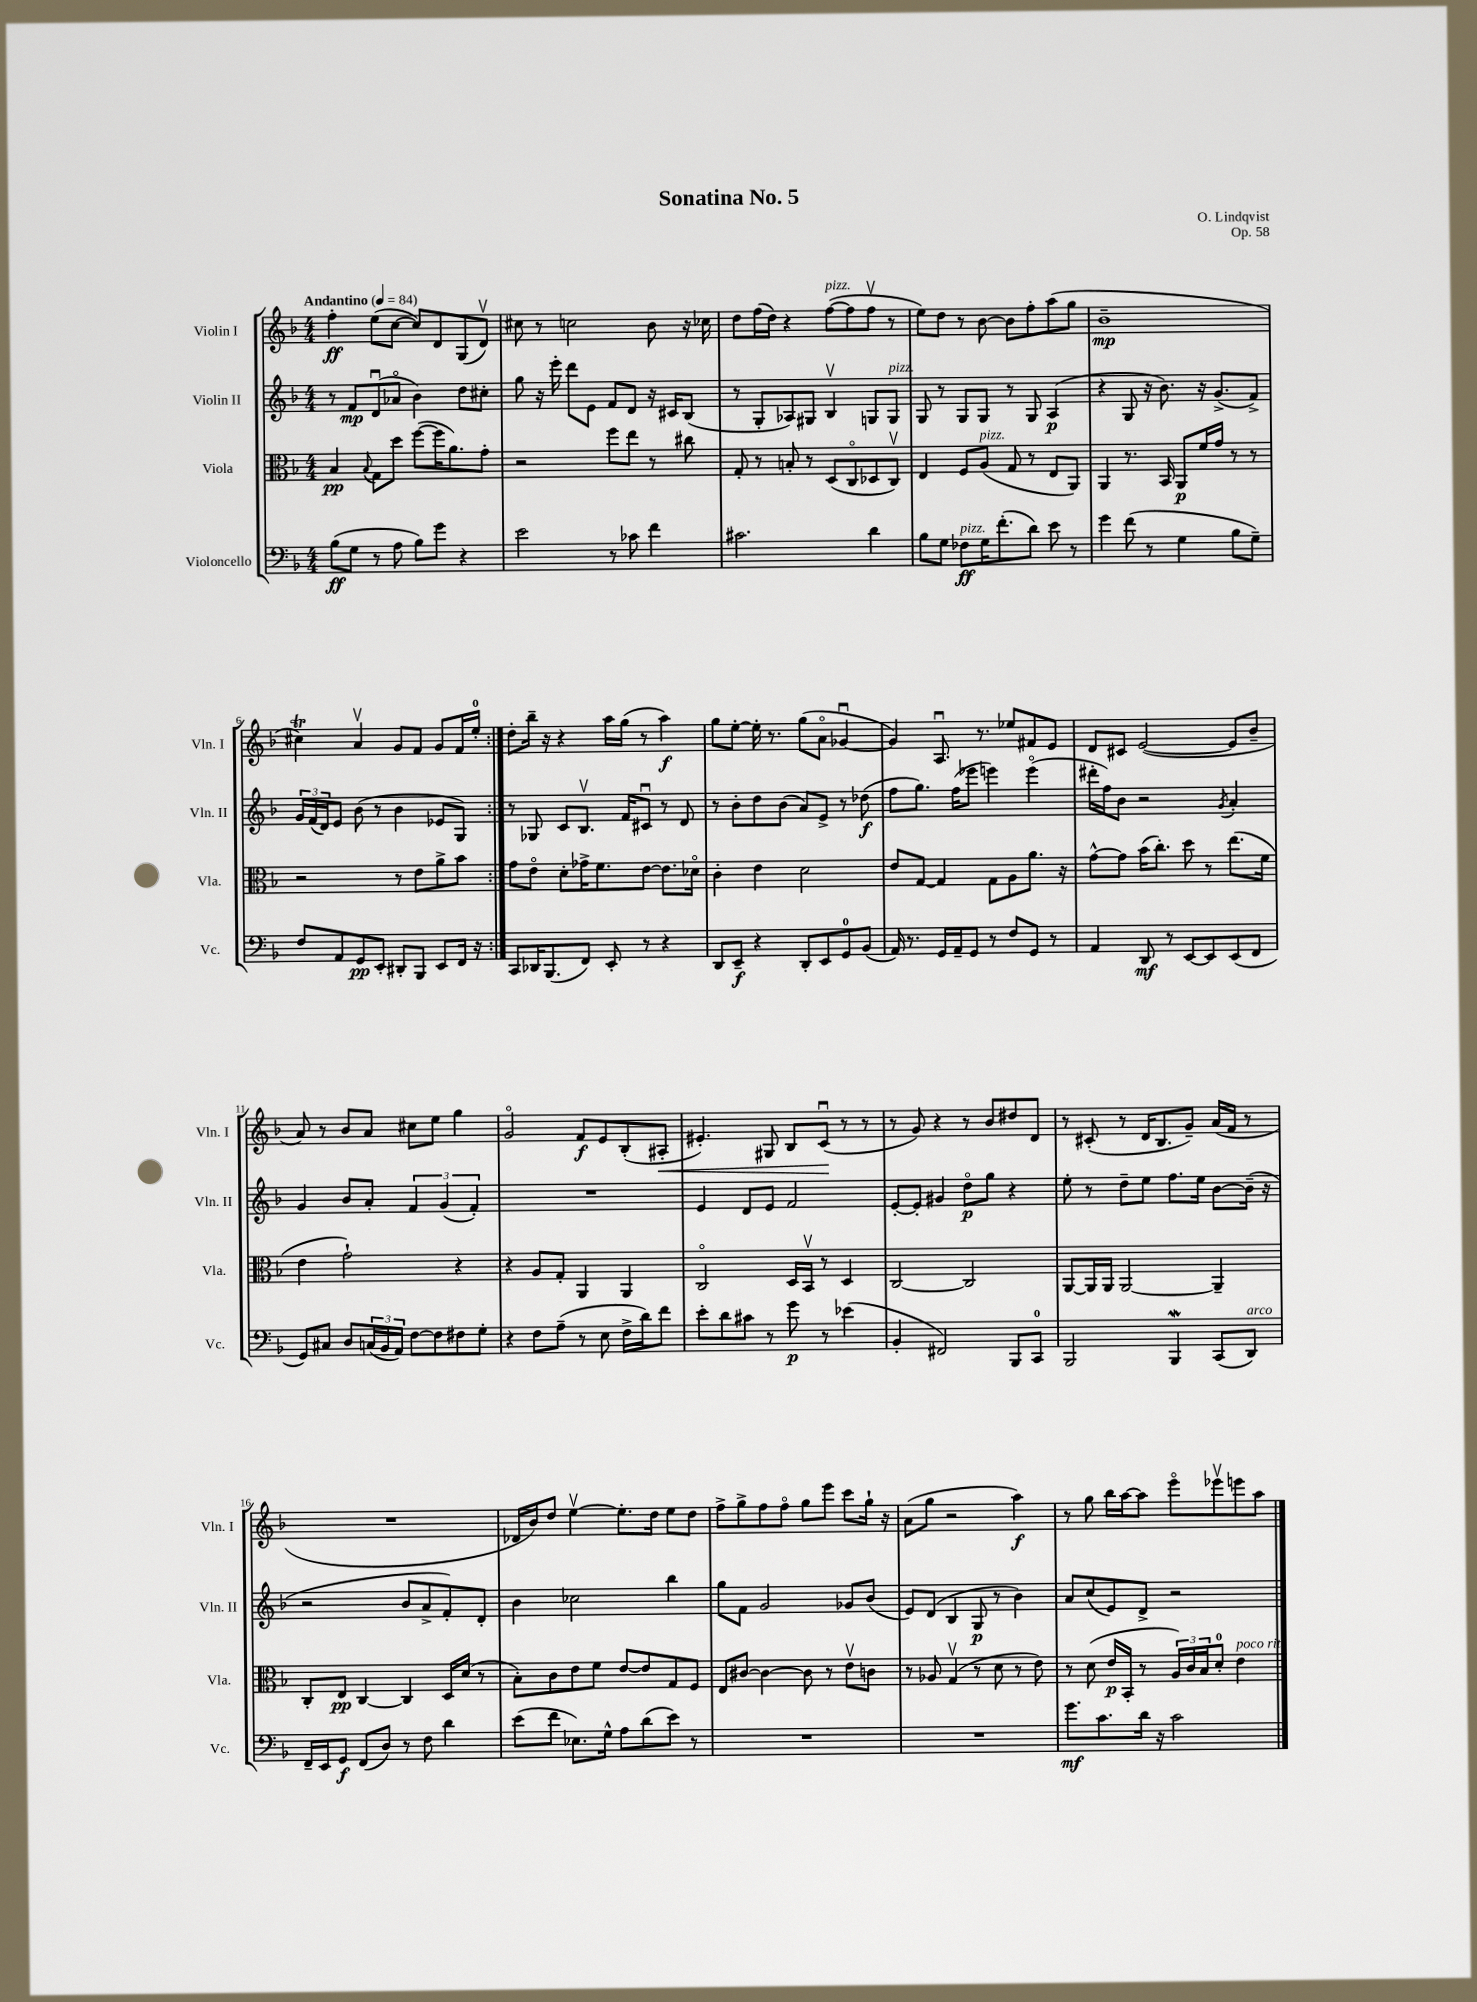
\header { title = "Sonatina No. 5" composer = "O. Lindqvist" opus = "Op. 58" }
<<
\new StaffGroup <<
\new Staff = "s0" \with { instrumentName = "Violin I" shortInstrumentName = "Vln. I" } {
    \clef treble \key f \major \numericTimeSignature \time 4/4 \tempo "Andantino" 4 = 84
    \repeat volta 2 { f''4-.\ff e''8( c''8~ c''8) d'8 g8( d'8\upbow) |
    cis''8 r8 c''2 bes'8 r16 ces''16 |
    d''8 f''16( d''16) r4 f''8~^\markup { \italic "pizz." }( f''8 f''8\upbow r8 |
    e''8) d''8 r8 bes'8~ bes'8 f''8-. a''8( g''8 |
    bes'1--\mp |
    cis''4\trill) a'4\upbow g'8 f'8 g'8 f'16 e''16-0-. | }
    d''8-. bes''16-- r16 r4 a''16 g''16( r8 a''4\f) |
    g''8 e''8~-. e''16-. r8. g''8( a'8\flageolet ges'4~\downbow |
    ges'4) a8.\downbow r8. ees''8 fis'8 e'8 |
    d'8 cis'8 e'2~( e'8 bes'8-- |
    a'8) r8 bes'8 a'8 cis''8 e''8 g''4 |
    g'2\flageolet f'8\f e'8 bes8-.( ais8-.\< |
    eis'4.-.) gis8 bes8 c'8\downbow\!( r8 r8 |
    r8 g'8) r4 r8 bes'8 dis''8 d'8 |
    r8 cis'8-.( r8 d'16 bes8. g'8--) a'16( f'16 r8 |
    R1 |
    des'16 bes'16) d''8 e''4~\upbow e''8.-. d''16 e''8 d''8 |
    f''8-> g''8-> f''8 f''8\flageolet g''8 e'''8 c'''8 g''16-! r16 |
    a'8( g''8 r2 a''4\f) |
    r8 g''8 bes''16 a''16~ a''8 e'''8\flageolet ees'''8\upbow e'''8 a''8 \bar "|." |
}
\new Staff = "s1" \with { instrumentName = "Violin II" shortInstrumentName = "Vln. II" } {
    \clef treble \key f \major \numericTimeSignature \time 4/4
    \repeat volta 2 { r8 f'8\mp d'8\downbow( aes'8\flageolet bes'4) d''8 cis''8-. |
    g''8 r16 e'''16-. d'''8 e'8 f'8 d'8 r16 cis'16 bes8( |
    r8 g8-. aes8) gis8 bes4\upbow g8 g8^\markup { \italic "pizz." } |
    g8 r8 g8 g8 r8 g8 a4\p( |
    r4 g8 r16 bes'8.) r16 g'8.->( f'8->) |
    \tuplet 3/2 { g'16 f'16( d'16) } e'8 bes'8( r8 bes'4 ees'8 g8) | }
    r8 ges8 c'8 bes8.\upbow f'16 cis'8\downbow r8 d'8 |
    r8 bes'8-. d''8 bes'8( a'8) e'8-> r8 des''8\f( |
    f''8 g''8.) f''16( ees'''8 e'''4) e'''4\flageolet( |
    dis'''16-. f''16) bes'8 r2 \acciaccatura { g'8 } a'4-. |
    g'4 bes'8 a'8-. \tuplet 3/2 { f'4 g'4( f'4-.) } |
    R1 |
    e'4 d'8 e'8 f'2 |
    e'8~-. e'8-. gis'4 d''8\flageolet\p g''8 r4 |
    e''8-. r8 d''8-- e''8 f''8. e''16 bes'8~ bes'16--( r16 |
    r2 bes'8 a'8-> f'8-.) d'8-. |
    bes'4 ces''2 bes''4 |
    g''8 f'8 g'2 ges'8 bes'8( |
    e'8) d'8( bes4 g8\p r8 bes'4) |
    a'8 c''8( e'8) d'8-> r2 \bar "|." |
}
\new Staff = "s2" \with { instrumentName = "Viola" shortInstrumentName = "Vla." } {
    \clef alto \key f \major \numericTimeSignature \time 4/4
    \repeat volta 2 { bes4\pp \appoggiatura { bes8 } g8 d''8 f''8~( f''16 a'8.) g'8-. |
    r2 f''8 e''8 r8 cis''8 |
    g8-. r8 b8-. r8 d8( c8\flageolet des8 c8\upbow) |
    e4 f8 a8^\markup { \italic "pizz." }( g8 r8 e8 a,8) |
    a,4 r8. bes,16 a,8\p f'16 g'16 r8 r8 |
    r2 r8 e'8 a'8-> bes'8 | }
    g'8 e'8\flageolet d'8-. ges'16-> f'8. e'8~ e'8. des'16\flageolet |
    c'4-. e'4 d'2 |
    e'8 g8~ g4 g8 a8 a'8. r16 |
    g'8~-^ g'8 bes'16( c''8.-.) d''8 r8 e''8.( f'16 |
    e'4 g'2-!) r4 |
    r4 a8 g8-. a,4 a,4 |
    c2\flageolet d16 bes,16\upbow r8 d4 |
    c2~ c2 |
    a,8~ a,16 a,16 a,2~ a,4-- |
    c8-. e8\pp c4~ c4 d16 d'16( r8 |
    bes8-.) c'8 e'8 f'8 e'8~ e'8 g8 f8 |
    e8 cis'8~ cis'4~ cis'8 r8 e'8\upbow c'8 |
    r8 aes8 g4\upbow( r8 d'8 r8 e'8) |
    r8 d'8( e'16\p bes,16-. r8 \tuplet 3/2 { a16) c'16 bes16 } d'8-0-. e'4^\markup { \italic "poco rit." } \bar "|." |
}
\new Staff = "s3" \with { instrumentName = "Violoncello" shortInstrumentName = "Vc." } {
    \clef bass \key f \major \numericTimeSignature \time 4/4
    \repeat volta 2 { bes8\ff( g8 r8 a8 bes8) g'8 r4 |
    e'2 r8 ces'8 f'4 |
    cis'2. d'4 |
    bes8 g8 fes8\ff^\markup { \italic "pizz." } g16 f'8.-.( d'8) e'8 r8 |
    g'4 f'8( r8 g4 bes8 g8--) |
    f8 a,8 g,8\pp e,8-. dis,8-. bes,,8 e,8 f,16 r16 | }
    c,8 des,16 bes,,8.( f,8) e,8-. r8 r4 |
    d,8 e,8--\f r4 d,8-. e,8 g,8-0 bes,8( |
    a,16) r8. g,16 a,16-- g,8 r8 f8 g,8 r8 |
    a,4 d,8\mf r8 e,8~ e,8 e,8( f,8 |
    g,8) cis8 d8 \tuplet 3/2 { c16( bes,16 a,16) } f8~ f8 fis8 g8-. |
    r4 f8 a8--( r8 e8 f16-> d'16) f'8 |
    e'8-. d'8 cis'8 r8 g'8\p r8 ees'4( |
    bes,4-. fis,2) bes,,8 c,8-0 |
    bes,,2 bes,,4\mordent c,8( d,8^\markup { \italic "arco" }) |
    f,16-- e,16 g,8\f f,8( d8) r8 f8 d'4 |
    e'8( f'8 ees8.) g16-^ a8 d'8( e'8) r8 |
    R1 |
    R1 |
    g'8.\mf c'8. d'16 r16 c'2 \bar "|." |
}
>>
>>
